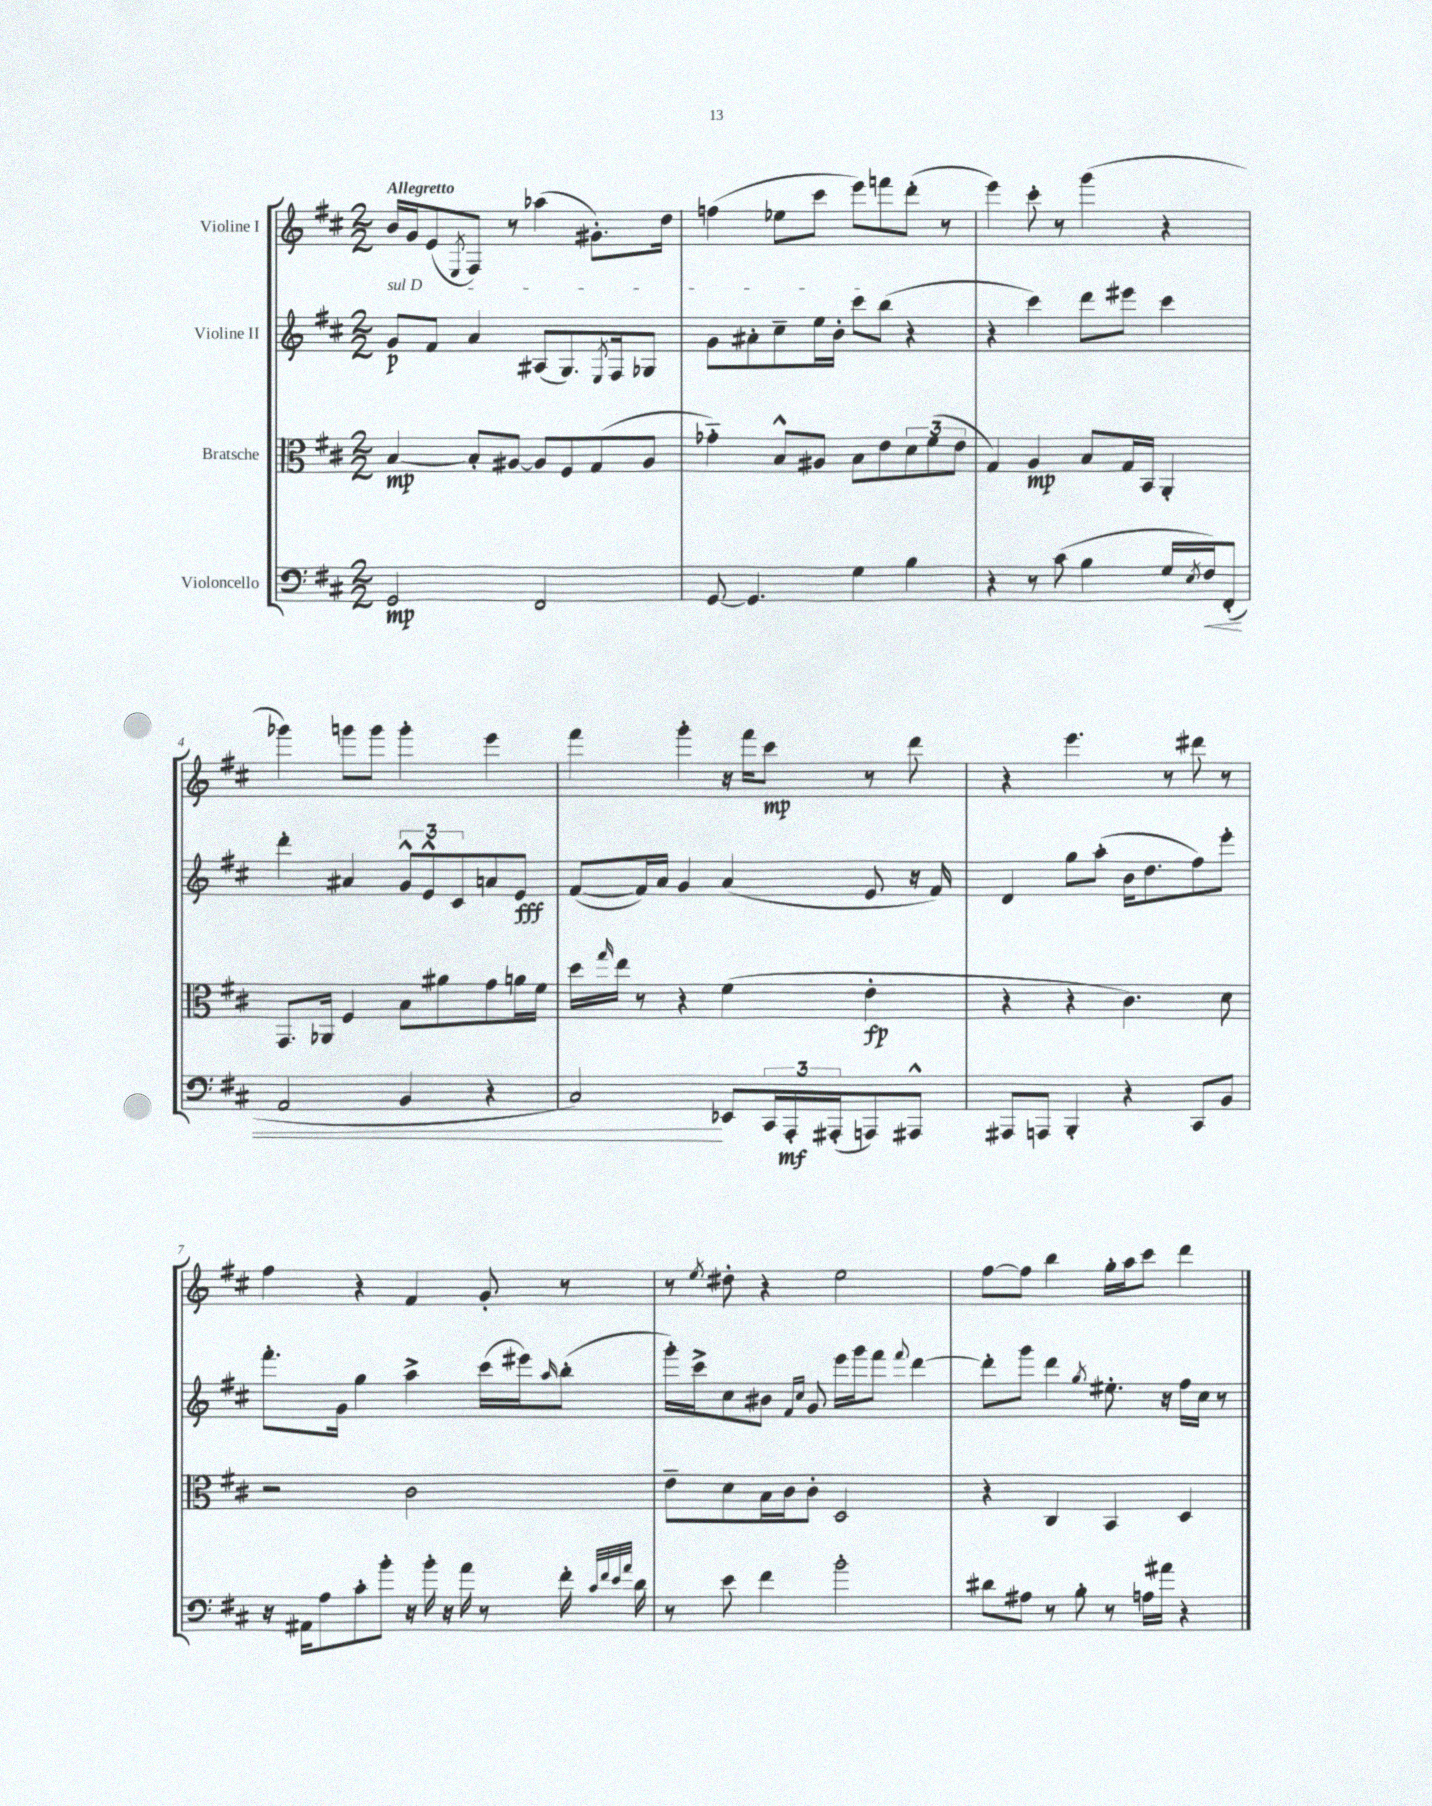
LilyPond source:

<<
\new StaffGroup <<
\new Staff = "s0" \with { instrumentName = "Violine I" } {
    \clef treble \key d \major \numericTimeSignature \time 2/2 \tempo "Allegretto"
    b'16 g'16 e'8( \acciaccatura { e8 } fis8) r8 aes''4( gis'8.-.) d''16 |
    f''4( ees''8 cis'''8 e'''8) f'''8 d'''8-.( r8 |
    e'''4) cis'''8-. r8 g'''4( r4 |
    ges'''4) g'''8 g'''8 g'''4-. e'''4 |
    fis'''4 g'''4-. r16 fis'''16 cis'''8\mp r8 d'''8 |
    r4 e'''4. r8 dis'''8 r8 |
    fis''4 r4 fis'4 g'8-. r8 |
    r8 \acciaccatura { e''8 } dis''8-. r4 e''2 |
    fis''8~ fis''8 b''4 g''16-. a''16 cis'''8 d'''4 \bar "|." |
}
\new Staff = "s1" \with { instrumentName = "Violine II" } {
    \clef treble \key d \major \numericTimeSignature \time 2/2
    \once \override TextSpanner.bound-details.left.text = \markup { \italic "sul D" } g'8\p\startTextSpan fis'8 a'4 ais8( g8.) \acciaccatura { e8 } fis16 ges8 |
    g'8 ais'8-. cis''8-- e''16 b'16-. cis'''8 b''8\stopTextSpan( r4 |
    r4 cis'''4) d'''8 eis'''8 cis'''4 |
    d'''4-. ais'4 \tuplet 3/2 { g'8-^ e'8-^ cis'8 } a'8 e'8\fff |
    fis'8~( fis'16) a'16 g'4 a'4( e'8 r16 fis'16) |
    d'4 g''8 a''8-.( b'16 d''8. fis''8) e'''8-. |
    fis'''8.-. g'16 g''4 a''4-> cis'''16( eis'''16) \grace { a''16 } b''8-.( |
    g'''16-.) cis'''16-> cis''8 bis'8 \grace { fis'16 cis''16 } g'8 e'''16 g'''16 fis'''8 \appoggiatura { fis'''8 } d'''4~ |
    d'''8-. g'''8 d'''4 \acciaccatura { g''8 } eis''8.-. r16 fis''16 cis''16 r8 \bar "|." |
}
\new Staff = "s2" \with { instrumentName = "Bratsche" } {
    \clef alto \key d \major \numericTimeSignature \time 2/2
    b4~\mp b8-. ais8~ ais8 fis8 g8( ais8 |
    ges'4-_) b8-^ ais8 b8 e'8 \tuplet 3/2 { d'8 fis'8( e'8 } |
    g4) a4\mp b8 g16 b,16 a,4-. |
    g,8. aes,16 fis4 b8 ais'8 g'8 a'16 fis'16 |
    d''16 \grace { g''16 } e''16 r8 r4 fis'4( e'4-.\fp |
    r4 r4 cis'4.) d'8 |
    r2 cis'2 |
    e'8-- d'8 b16 cis'16 cis'8-. d2 |
    r4 cis4 b,4 d4 \bar "|." |
}
\new Staff = "s3" \with { instrumentName = "Violoncello" } {
    \clef bass \key d \major \numericTimeSignature \time 2/2
    g,2\mp fis,2 |
    g,8~ g,4. g4 b4 |
    r4 r8 cis'8( b4 g16 \acciaccatura { e8 } fis16\<) fis,8-.( |
    a,2 b,4 r4 |
    cis2\!) ees,8 \tuplet 3/2 { cis,16 a,,16-.\mf ais,,16-.( } a,,8) ais,,8-^ |
    ais,,8 a,,8 b,,4-. r4 cis,8 b,8 |
    r16 ais,16 a8 cis'8-. b'8-. r16 b'16-. r16 a'16 r8 fis'16-. \grace { cis'32 fis'32 e'32 a'32 } d'16 |
    r8 e'8 fis'4 b'2-. |
    dis'8 ais8 r8 b8-. r8 a16 ais'16 r4 \bar "|." |
}
>>
>>
